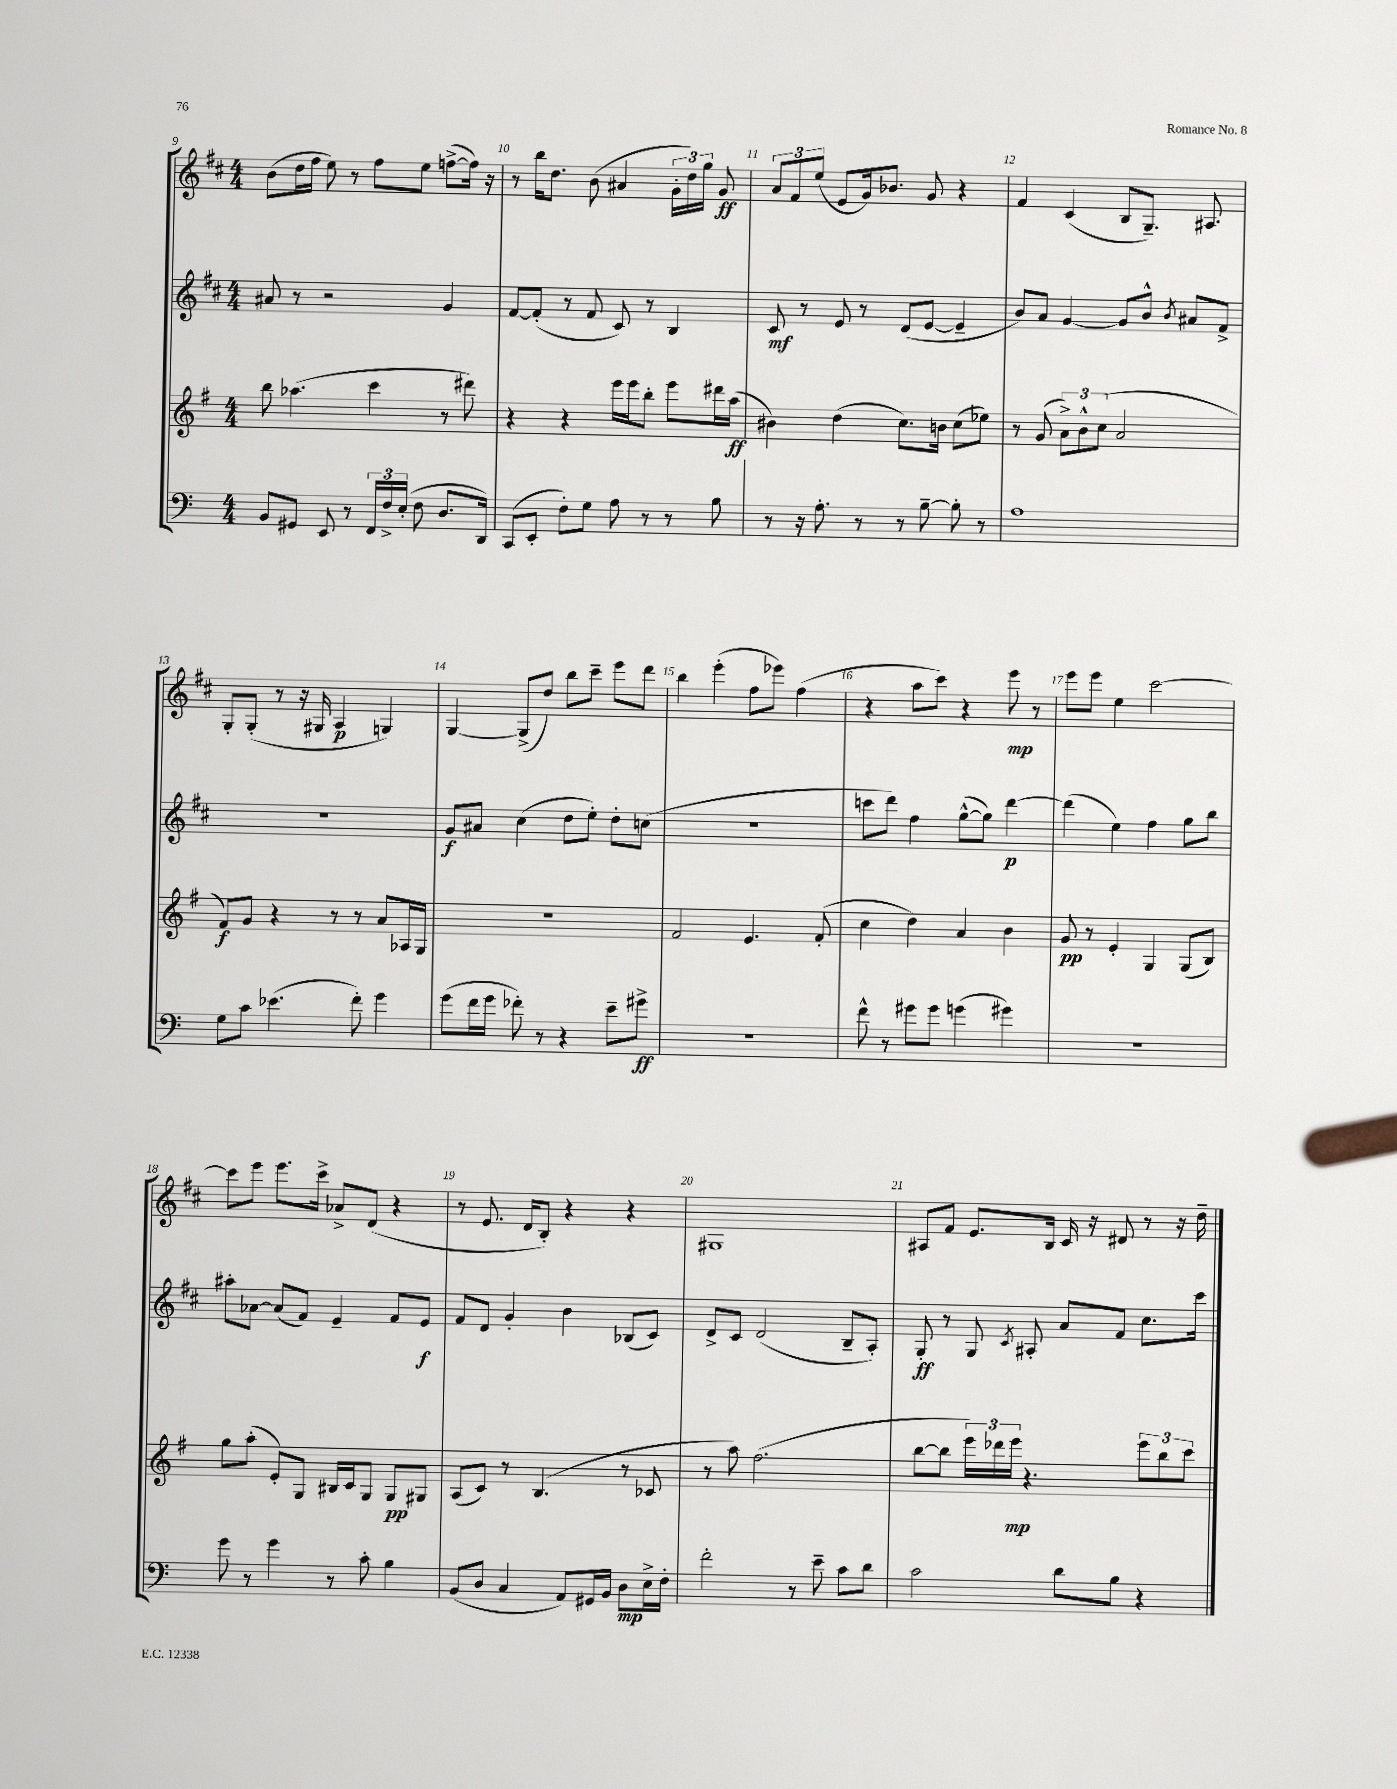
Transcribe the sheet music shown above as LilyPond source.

<<
\new StaffGroup <<
\new Staff = "s0" {
    \clef treble \key d \major \numericTimeSignature \time 4/4
    \autoBeamOff b'8[( d''16 fis''16] e''8) r8 fis''8[ e''8] f''8[~->( f''16]) r16 |
    r8 b''16[ d''8.] b'8( ais'4 \tuplet 3/2 { g'16[-. d''16) g''16] } g'8\ff |
    \tuplet 3/2 { a'8[ fis'8 e''8]( } e'8[ g'16) bes'8.] g'8 r4 |
    fis'4 cis'4( b8[ g8.]--) ais8. |
    g8[-. g8]-.( r8 r16 gis16 a4\p g4) |
    g4~ g8[->( d''8]) b''8[ cis'''8]-- e'''8[ d'''8] |
    b''4 e'''4-.( fis''8[ ees'''8]) fis''4( |
    r4 a''8[ cis'''8]) r4 e'''8\mp r8 |
    e'''8[ e'''8] e''4 cis'''2~ |
    cis'''8[ e'''8] e'''8.[ cis'''16]-> aes'8[-> d'8]( r4 |
    r8 e'8. d'16[ b8]-.) r4 r4 |
    gis1 |
    ais8[ fis'8] e'8.[ b16] cis'16 r16 dis'8 r8 r16 d''16-- \bar "|." |
}
\new Staff = "s1" {
    \clef treble \key d \major \numericTimeSignature \time 4/4
    \autoBeamOff ais'8 r8 r2 g'4 |
    fis'8[~ fis'8]-.( r8 fis'8 cis'8) r8 b4 |
    cis'8\mf r8 e'8 r8 d'8[( e'8]~ e'4-- |
    b'8[) a'8] g'4~ g'8[ b'8]-^ \acciaccatura { b'8 } ais'8[ fis'8]-> |
    R1 |
    g'8[\f ais'8] cis''4( d''8[ e''8]-.) d''8[-. c''8]( |
    R1 |
    c'''8[ d'''8]) fis''4 g''8[~-^( g''8]) d'''4~\p |
    d'''4( e''4) fis''4 g''8[ b''8] |
    ais''8[-. aes'8]~ aes'8[( fis'8]) e'4-- fis'8[ e'8]\f |
    fis'8[ d'8] g'4-. b'4 bes8[( cis'8]) |
    d'8[-> cis'8] d'2( b8[-- a8]-.) |
    g8-.\ff r8 g8 \acciaccatura { cis'8 } ais8-. a'8[ fis'8] cis''8.[ cis'''16] \bar "|." |
}
\new Staff = "s2" {
    \clef treble \key g \major \numericTimeSignature \time 4/4
    \autoBeamOff b''8 aes''4.( c'''4 r8 dis'''8) |
    r4 r4 e'''16[ e'''16 b''8]-. e'''8[ dis'''16 a''16]\ff( |
    bis'4) d''4( c''8.[) b'16] c''8[( ees''8]) |
    r8 g'8( \tuplet 3/2 { a'8[->) b'8-^ c''8]( } a'2 |
    fis'8[\f) g'8] r4 r8 r8 a'8[ aes16 g16] |
    R1 |
    fis'2 e'4. fis'8-.( |
    c''4 d''4) a'4 b'4 |
    g'8\pp r8 e'4-. g4 g8[( b8]) |
    g''8[ a''8]-.( e'8[-.) g8] bis16[ c'16 g8] g8[\pp gis8] |
    a8[( c'8]) r8 b4.( r8 ces'8 |
    r8 a''8) fis''2.( |
    b''8[~ b''8] \tuplet 3/2 { e'''16[) des'''16 e'''16]\mp } r4. \tuplet 3/2 { e'''8[ b''8 c'''8] } \bar "|." |
}
\new Staff = "s3" {
    \clef bass \key c \major \numericTimeSignature \time 4/4
    \autoBeamOff b,8[ gis,8] e,8 r8 \tuplet 3/2 { f,16[ f16-> e16]-.( } f8 d8.[ d,16]) |
    c,8[( e,8]-. f8[-.) g8] a8 r8 r8 b8 |
    r8 r16 a8.-. r8 r8 b8~-- b8-. r8 |
    a1 |
    g8[ c'8] ees'4.( f'8-.) g'4 |
    g'8[( f'16 g'16] fes'8-.) r8 r4 e'8[-- gis'8]->\ff |
    R1 |
    f'8-^ r8 gis'8[ gis'8] g'4( gis'4) |
    R1 |
    g'8 r8 g'4 r8 c'8-. b4 |
    b,8[( d8] c4 a,8[) gis,16 b,16] d8[\mp e16-> f16]-. |
    f'2-. r8 e'8-- c'8[ d'8] |
    c'2 d'8[ b8] r4 \bar "|." |
}
>>
>>
\layout { \context { \Score currentBarNumber = #9 \override BarNumber.break-visibility = ##(#f #t #t) barNumberVisibility = #all-bar-numbers-visible } }
